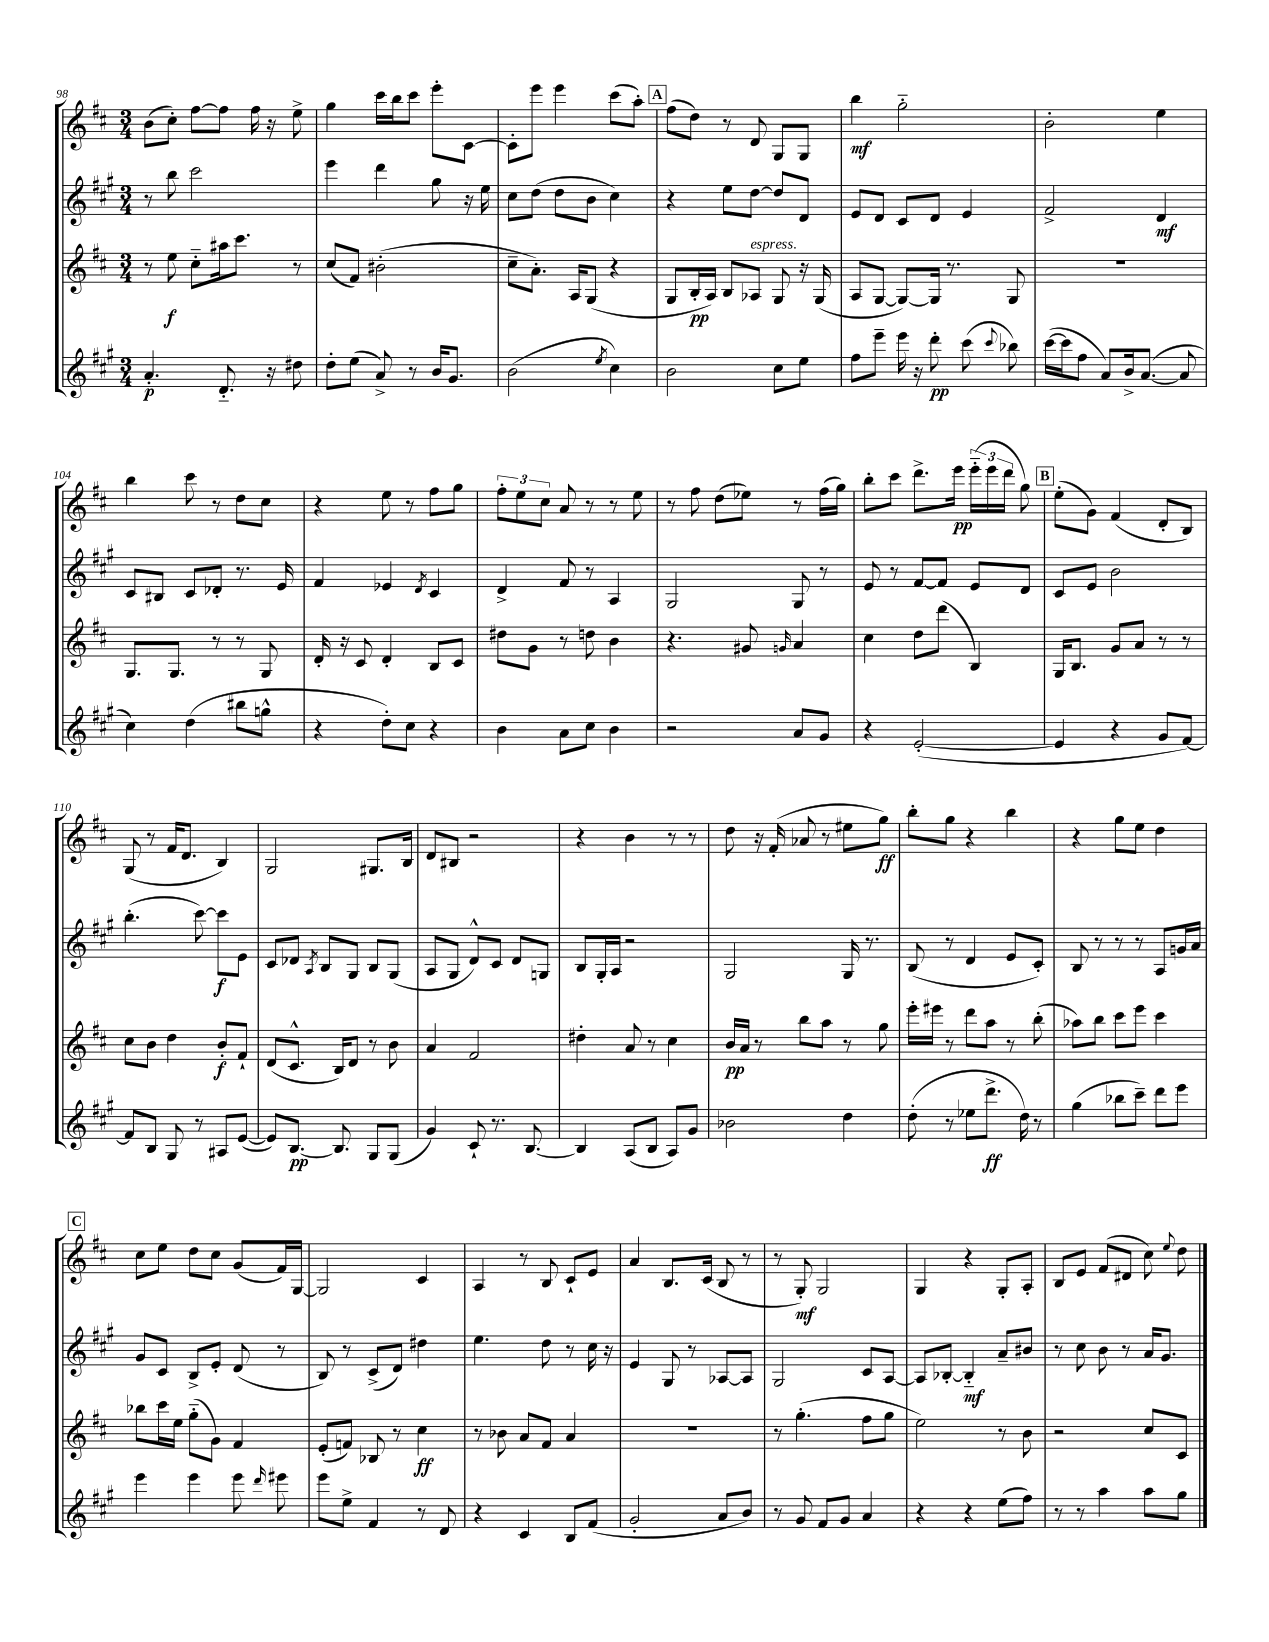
<<
\new StaffGroup <<
\new Staff = "s0" {
    \clef treble \key d \major \numericTimeSignature \time 3/4
    \autoBeamOff b'8[( cis''8]-.) fis''8[~ fis''8] fis''16 r16 e''8-> |
    g''4 cis'''16[ b''16 cis'''8] e'''8[-. cis'8]~ |
    cis'8[-. e'''8] e'''4 cis'''8[( a''8]-.) |
    \mark \markup { \box "A" } fis''8[( d''8]) r8 d'8 g8[ g8] |
    b''4\mf g''2-_ |
    b'2-. e''4 |
    b''4 cis'''8 r8 d''8[ cis''8] |
    r4 e''8 r8 fis''8[ g''8] |
    \tuplet 3/2 { fis''8[-. e''8 cis''8] } a'8 r8 r8 e''8 |
    r8 fis''8 d''8[( ees''8]) r8 fis''16[( g''16]) |
    b''8[-. cis'''8] d'''8.[-> e'''16]\pp \tuplet 3/2 { e'''16[-_( e'''16 d'''16] } g''8) |
    \mark \markup { \box "B" } e''8[-.( g'8]) fis'4( d'8[-. b8]) |
    g8( r8 fis'16[ d'8.] b4) |
    g2 gis8.[ b16] |
    d'8[ bis8] r2 |
    r4 b'4 r8 r8 |
    d''8 r16 fis'16-.( aes'8 r8 eis''8[ g''8]\ff) |
    b''8[-. g''8] r4 b''4 |
    r4 g''8[ e''8] d''4 |
    \mark \markup { \box "C" } cis''8[ e''8] d''8[ cis''8] g'8[( fis'16) g16]~ |
    g2 cis'4 |
    a4 r8 b8 cis'8[-! e'8] |
    a'4 b8.[ cis'16]( b8 r8 |
    r8 g8-.\mf) g2 |
    g4 r4 g8[-. a8]-. |
    b8[ e'8] fis'8[( dis'8] cis''8) \appoggiatura { e''8 } d''8 \bar "|." |
}
\new Staff = "s1" {
    \clef treble \key a \major \numericTimeSignature \time 3/4
    \autoBeamOff r8 b''8 cis'''2 |
    e'''4 d'''4 gis''8 r16 e''16 |
    cis''8[ d''8]( d''8[ b'8] cis''4) |
    \mark \markup { \box "A" } r4 e''8[ d''8]~ d''8[ d'8] |
    e'8[ d'8] cis'8[ d'8] e'4 |
    fis'2-> d'4\mf |
    cis'8[ bis8] cis'8[ des'8]-. r8. e'16 |
    fis'4 ees'4 \acciaccatura { d'8 } cis'4 |
    d'4-> fis'8 r8 a4 |
    gis2 gis8 r8 |
    e'8 r8 fis'8[~ fis'8] e'8[ d'8] |
    \mark \markup { \box "B" } cis'8[ e'8] b'2 |
    b''4.-.( cis'''8~) cis'''8[\f e'8] |
    cis'8[ des'8] \acciaccatura { a8 } b8[ gis8] b8[ gis8]( |
    a8[ gis8] d'8[-^) cis'8] d'8[ g8] |
    b8[ gis16-. a16] r2 |
    gis2 gis16 r8. |
    b8( r8 d'4 e'8[ cis'8]-.) |
    b8 r8 r8 r8 a8[ g'16 a'16] |
    \mark \markup { \box "C" } gis'8[ cis'8] b8[-> e'8]-. d'8( r8 |
    b8) r8 cis'8[->( d'8]) dis''4 |
    e''4. d''8 r8 cis''16 r16 |
    e'4 gis8 r8 aes8[~ aes8] |
    gis2 cis'8[ a8]~ |
    a8[ bes8]~-. bes4-_\mf a'8[-- bis'8] |
    r8 cis''8 b'8 r8 a'16[ gis'8.] \bar "|." |
}
\new Staff = "s2" {
    \clef treble \key d \major \numericTimeSignature \time 3/4
    \autoBeamOff r8 e''8\f cis''8[-_ ais''16 cis'''8.] r8 |
    cis''8[( fis'8]) bis'2-.( |
    cis''8[-- a'8.]-.) a16[ g8]( r4 |
    \mark \markup { \box "A" } g8[ b16-.\pp a16]) b8[ aes8]^\markup { \italic "espress." } g8 r16 g16( |
    a8[ g8]~ g8[~) g16] r8. g8 |
    R2. |
    g8.[ g8.] r8 r8 g8 |
    d'16-. r16 cis'8 d'4-. b8[ cis'8] |
    dis''8[ g'8] r8 d''8 b'4 |
    r4. gis'8 \grace { g'16 } a'4 |
    cis''4 d''8[ d'''8]( b4) |
    \mark \markup { \box "B" } g16[ b8.] g'8[ a'8] r8 r8 |
    cis''8[ b'8] d''4 b'8[-.\f fis'8]-! |
    d'8[( cis'8.]-^ b16[) d'8] r8 b'8 |
    a'4 fis'2 |
    dis''4-. a'8 r8 cis''4 |
    b'16[\pp a'16] r8 b''8[ a''8] r8 g''8 |
    e'''16[-. eis'''16] r8 d'''8[ a''8] r8 b''8-.( |
    aes''8[) b''8] cis'''8[ e'''8] cis'''4 |
    \mark \markup { \box "C" } bes''8[ cis'''16 e''16] g''8[-_( g'8]) fis'4 |
    e'8[-.( f'8]) bes8 r8 cis''4\ff |
    r8 bes'8 a'8[ fis'8] a'4 |
    R2. |
    r8 g''4.-.( fis''8[ g''8] |
    e''2) r8 b'8 |
    r2 cis''8[ cis'8] \bar "|." |
}
\new Staff = "s3" {
    \clef treble \key a \major \numericTimeSignature \time 3/4
    \autoBeamOff a'4.-.\p d'8.-_ r16 dis''8 |
    d''8[-. e''8]( a'8->) r8 b'16[ gis'8.] |
    b'2( \acciaccatura { e''8 } cis''4) |
    \mark \markup { \box "A" } b'2 cis''8[ e''8] |
    fis''8[ e'''8]-- e'''16 r16 d'''8-.\pp cis'''8( \appoggiatura { cis'''8 } bes''8) |
    cis'''16[~( cis'''16 fis''8] a'8[) b'16-> a'8.]~( a'8 |
    cis''4) d''4( bis''8[ g''8]-^ |
    r4 d''8[-.) cis''8] r4 |
    b'4 a'8[ cis''8] b'4 |
    r2 a'8[ gis'8] |
    r4 e'2~-.( |
    \mark \markup { \box "B" } e'4 r4 gis'8[ fis'8]~) |
    fis'8[ b8] gis8 r8 ais8[ e'8]~( |
    e'8[) b8.]~\pp b8. gis8[ gis8]( |
    gis'4) cis'8-! r8. b8.~ |
    b4 a8[( b8] a8[) gis'8] |
    bes'2 d''4 |
    d''8-.( r8 ees''8[ d'''8.]->\ff d''16) r8 |
    gis''4( bes''8[ cis'''8]--) d'''8[ e'''8] |
    \mark \markup { \box "C" } e'''4 e'''4 e'''8 \grace { d'''16 } eis'''8 |
    e'''8[ e''8]-> fis'4 r8 d'8 |
    r4 cis'4 b8[ fis'8]( |
    gis'2-. a'8[ b'8]) |
    r8 gis'8 fis'8[ gis'8] a'4 |
    r4 r4 e''8[( fis''8]) |
    r8 r8 a''4 a''8[ gis''8] \bar "|." |
}
>>
>>
\layout { \context { \Score currentBarNumber = #98 } }
